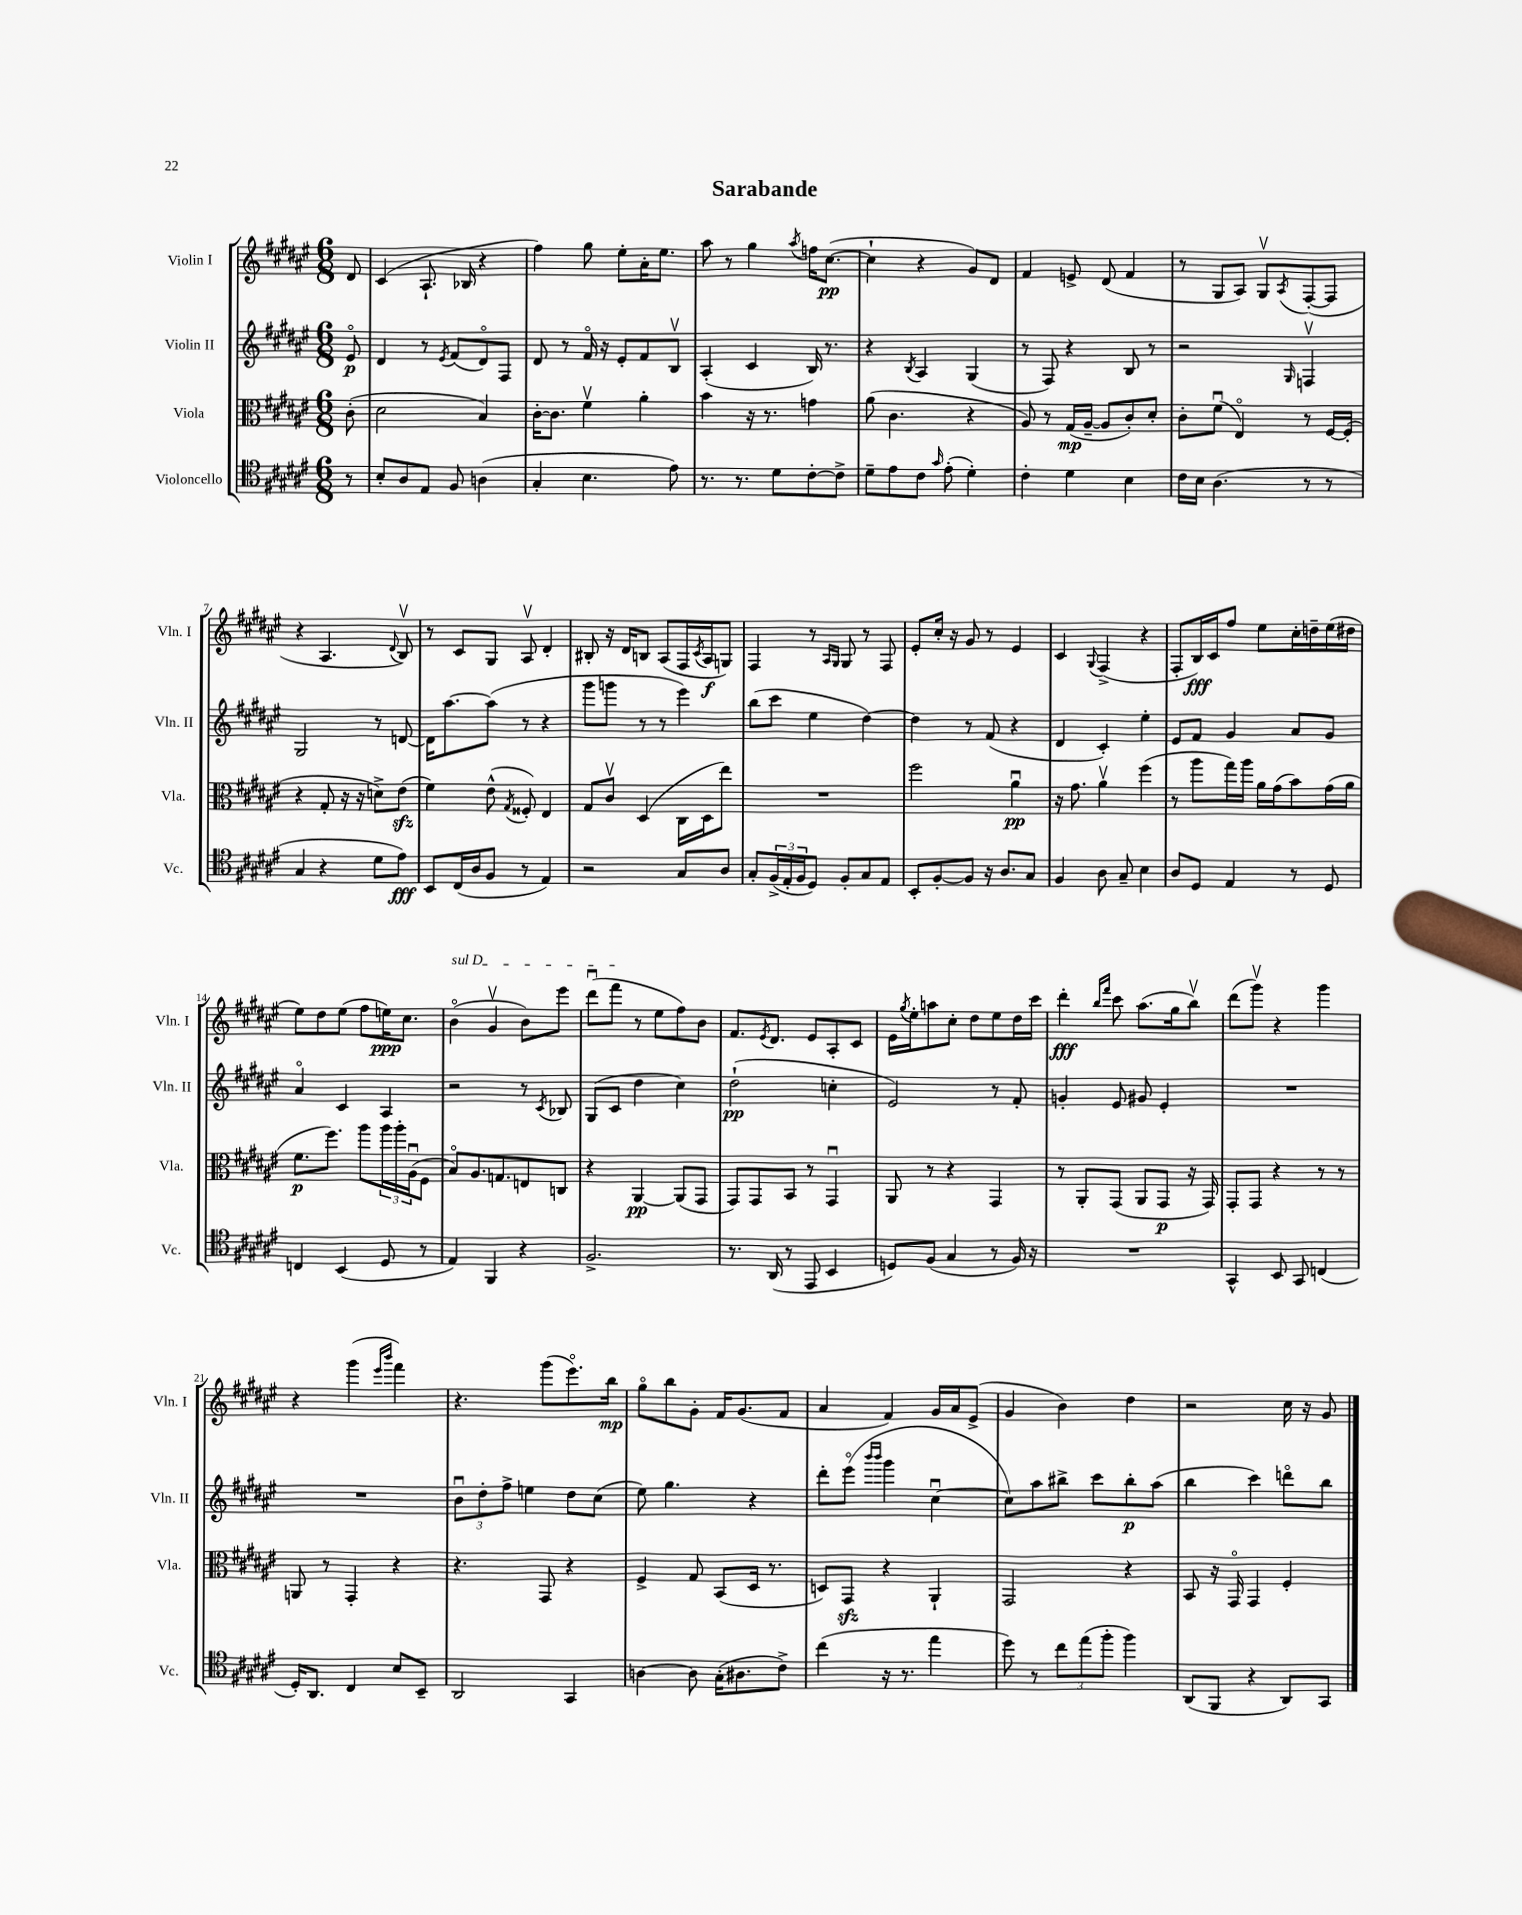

**kern	**kern	**kern	**kern
*staff4	*staff3	*staff2	*staff1
*clefC4	*clefC3	*clefG2	*clefG2
*k[f#c#g#d#a#e#]	*k[f#c#g#d#a#e#]	*k[f#c#g#d#a#e#]	*k[f#c#g#d#a#e#]
*M6/8	*M6/8	*M6/8	*M6/8
8r	(8c#'	8e#o	8d#
=	=	=	=
8B'	2d#	4d#	(4c#
8A#	.	.	.
8E#	.	8r	8.A#`
.	.	8qe#	.
8F#	.	(8f#	.
.	.	.	16B-
(4A	4B)	8d#o)	4r
.	.	8F#	.
=	=	=	=
4G#'	[16c#'	8d#	4ff#)
.	8.c#]	.	.
.	.	8r	.
4.B	4f#v	16f#o	8gg#
.	.	16r	.
.	.	8e#'	8ee#'
.	4a#'	8f#	16a#'
.	.	.	8.ee#
8e#)	.	8Bv	.
=	=	=	=
8.r	4b	(4A#'	8aa#
.	.	.	8r
8.r	.	.	.
.	16r	4c#	4gg#
.	8.r	.	.
8d#	.	.	.
.	.	.	8qaa#
[8c#'	4g	16B)	16ff
.	.	8.r	([8.cc#
8c#^]	.	.	.
=	=	=	=
8d#~	(8a#	4r	4cc#`]
8e#	4.c#	.	.
.	.	8qB	.
8c#	.	4A#	4r
16qqg#	.	.	.
(8e#'	.	.	.
4d#')	4r	(4G#	8g#)
.	.	.	8d#
=	=	=	=
4c#'	8A#)	8r	4f#
.	8r	8F#)	.
4d#	(16G#	4r	8e^
.	[16A#~	.	.
.	8A#]	.	(8d#
4B	8c#')	8B	4f#
.	8d#'	8r	.
=	=	=	=
16c#	8c#'	2r	8r
16B	.	.	.
(4.A#	(8f#u	.	8G#
.	4E#o)	.	8A#)
.	.	.	8G#v
.	.	16qqG#	8qA#
8r	8r	4Fv	([8F#'
8r	[16F#	.	8F#]
.	(16F#']	.	.
=	=	=	=
4G#	4r	2G#	4r
4r	8G#'	.	4.A#
.	16r	.	.
.	16r	.	.
8d#	8d^)	8r	.
.	.	.	8qqd#
8e#)	(8e#	[8d	8Bv)
=	=	=	=
8BB	4f#)	16d]	8r
.	.	[8.aa#	.
(16C#	.	.	8c#
16A#	.	.	.
8F#	(8e#^^	(8aa#]	8G#
.	8qG#	.	.
8r	8F##')	8r	8A#v
4E#)	4E#	4r	4d#'
=	=	=	=
2r	8G#	8ggg#	8B#'
.	8c#v	8ggg	16r
.	.	.	16d#
.	(4D#	8r	8B
.	.	8r	(8A#
8G#	16C#	4eee#)	16F#
.	.	.	8qc#
.	16D#	.	16A#
8A#	8ee#)	.	8G)
=	=	=	=
8G#'	2.r	(8bb	4F#
(24F#^	.	8ccc#	.
24E#'	.	.	.
24F#	.	.	.
8D#)	.	4ee#	8r
.	.	.	16qqA#
.	.	.	16qqG#
8F#'	.	.	8G#
8G#	.	[4dd#)	8r
8E#	.	.	8F#
=	=	=	=
8BB'	2ff#	4dd#]	8e#'
[8F#'	.	.	16cc#'
.	.	.	16r
8F#]	.	8r	8g#
16r	.	(8f#	8r
8.A#	.	.	.
.	4a#u	4r	4e#
8G#	.	.	.
=	=	=	=
4F#	16r	4d#	4c#
.	8.g#	.	.
.	.	.	8qqG#
8A#	4a#v	4c#')	(4F#^
8G#~	.	.	.
4B	(4ff#	4ee#'	4r
=	=	=	=
8A#	8r	8e#	8F#'
8D#	8aa#	8f#	16B)
.	.	.	16c#
4E#	16gg#)	4g#	8ff#
.	16aa#	.	.
.	16a#	.	8ee#
.	(16g#	.	.
8r	8b)	8a#	16cc#'
.	.	.	16dd~
8D#	(16g#	8g#	(16ee#
.	16a#	.	16dd#
=	=	=	=
4C	8.f#	4a#o	8ee#)
.	.	.	8dd#
.	8.ff#)	.	.
(4BB	.	4c#	(8ee#
.	8aa#	.	8ff#
8D#	24aa#	4A#	16ee)
.	24aa#'	.	.
.	.	.	8.cc#
.	(24A#u	.	.
8r	8F#	.	.
=	=	=	=
4E#)	8Bo)	2r	(4bo
.	8.A#	.	.
4FF#	.	.	4g#v
.	8.G	.	.
4r	8E	8r	8b)
.	.	8qc#	.
.	8C	8B-	8eee#
=	=	=	=
2.F#^	4r	(8G#	(8ddd#u
.	.	8c#	8fff#
.	[4AA#	4dd#	8r
.	.	.	8ee#
.	(8AA#]	4cc#)	8ff#)
.	8GG#	.	8b
=	=	=	=
8.r	8GG#)	(2dd#`	8.f#
.	8GG#	.	.
.	.	.	8qe#
(16AA#	.	.	8.d#
8r	8BB	.	.
8EE#	8r	.	8e#
4BB	4GG#u	4cc'	8A#'
.	.	.	8c#
=	=	=	=
8D)	8AA#	2e#)	16e#
.	.	.	8qgg#
.	.	.	16ee#'
(8F#	8r	.	8aa
4G#	4r	.	8cc#'
.	.	.	8dd#
8r	4GG#	8r	8ee#
16F#)	.	8f#'	16dd#
16r	.	.	16ccc#
=	=	=	=
2.r	8r	4g'	4ddd#'
.	8AA#'	.	.
.	.	.	16qqbb
.	.	.	16qqfff#
.	(8GG#	8e#	8ccc#
.	8AA#	8g#	(8.aa#
.	8GG#	4e#'	.
.	.	.	16gg#
.	16r	.	8bbv)
.	16GG#)	.	.
=	=	=	=
4GG#^^	8GG#'	2.r	(8ddd#
.	8GG#	.	8ggg#v)
8BB	4r	.	4r
8GG#	.	.	.
(4C	8r	.	4ggg#
.	8r	.	.
=	=	=	=
16D#')	8AA	2.r	4r
8.AA#	.	.	.
.	8r	.	.
4C#	4GG#'	.	(4ggg#
.	.	.	16qqeee#
.	.	.	16qqbbb
8B	4r	.	4fff#)
8BB~	.	.	.
=	=	=	=
2AA#	4.r	12bu	4.r
.	.	12dd#'	.
.	.	12ff#^	.
.	.	4ee	.
.	8GG#	.	(8ggg#
4GG#	4r	8dd#	8.eee#o)
.	.	(8cc#	.
.	.	.	16bb
=	=	=	=
[4A	4F#^	8ee#)	8gg#o
.	.	4.gg#	8bb
8A]	8G#	.	8g#'
(16G#'	(8BB	.	16f#
8.A#	.	.	(8.g#
.	16D#	4r	.
.	8.r	.	.
8c#^)	.	.	8f#
=	=	=	=
(4cc#	8D)	8ddd#'	4a#
.	8GG#	(8eee#o	.
.	.	16qqbbb	.
.	.	16qqbbb	.
16r	4r	4ggg#	4f#)
8.r	.	.	.
4ee#	4AA#`	[4cc#u	16g#
.	.	.	16a#
.	.	.	(8e#^
=	=	=	=
8dd#)	2GG#	8cc#])	4g#
8r	.	8aa#	.
12cc#	.	8bb#^	4b)
(12ee#	.	.	.
.	.	8ccc#	.
12ff#'	.	.	.
4ff#)	4r	8bb#'	4dd#
.	.	(8aa#	.
=	=	=	=
(8AA#	8BB	4bb	2r
8FF#	16r	.	.
.	16GG#o	.	.
4r	4GG#	4ccc#)	.
8AA#)	4F#'	8dddo	16cc#
.	.	.	16r
8GG#	.	8bb	8g#
==	==	==	==
*-	*-	*-	*-
